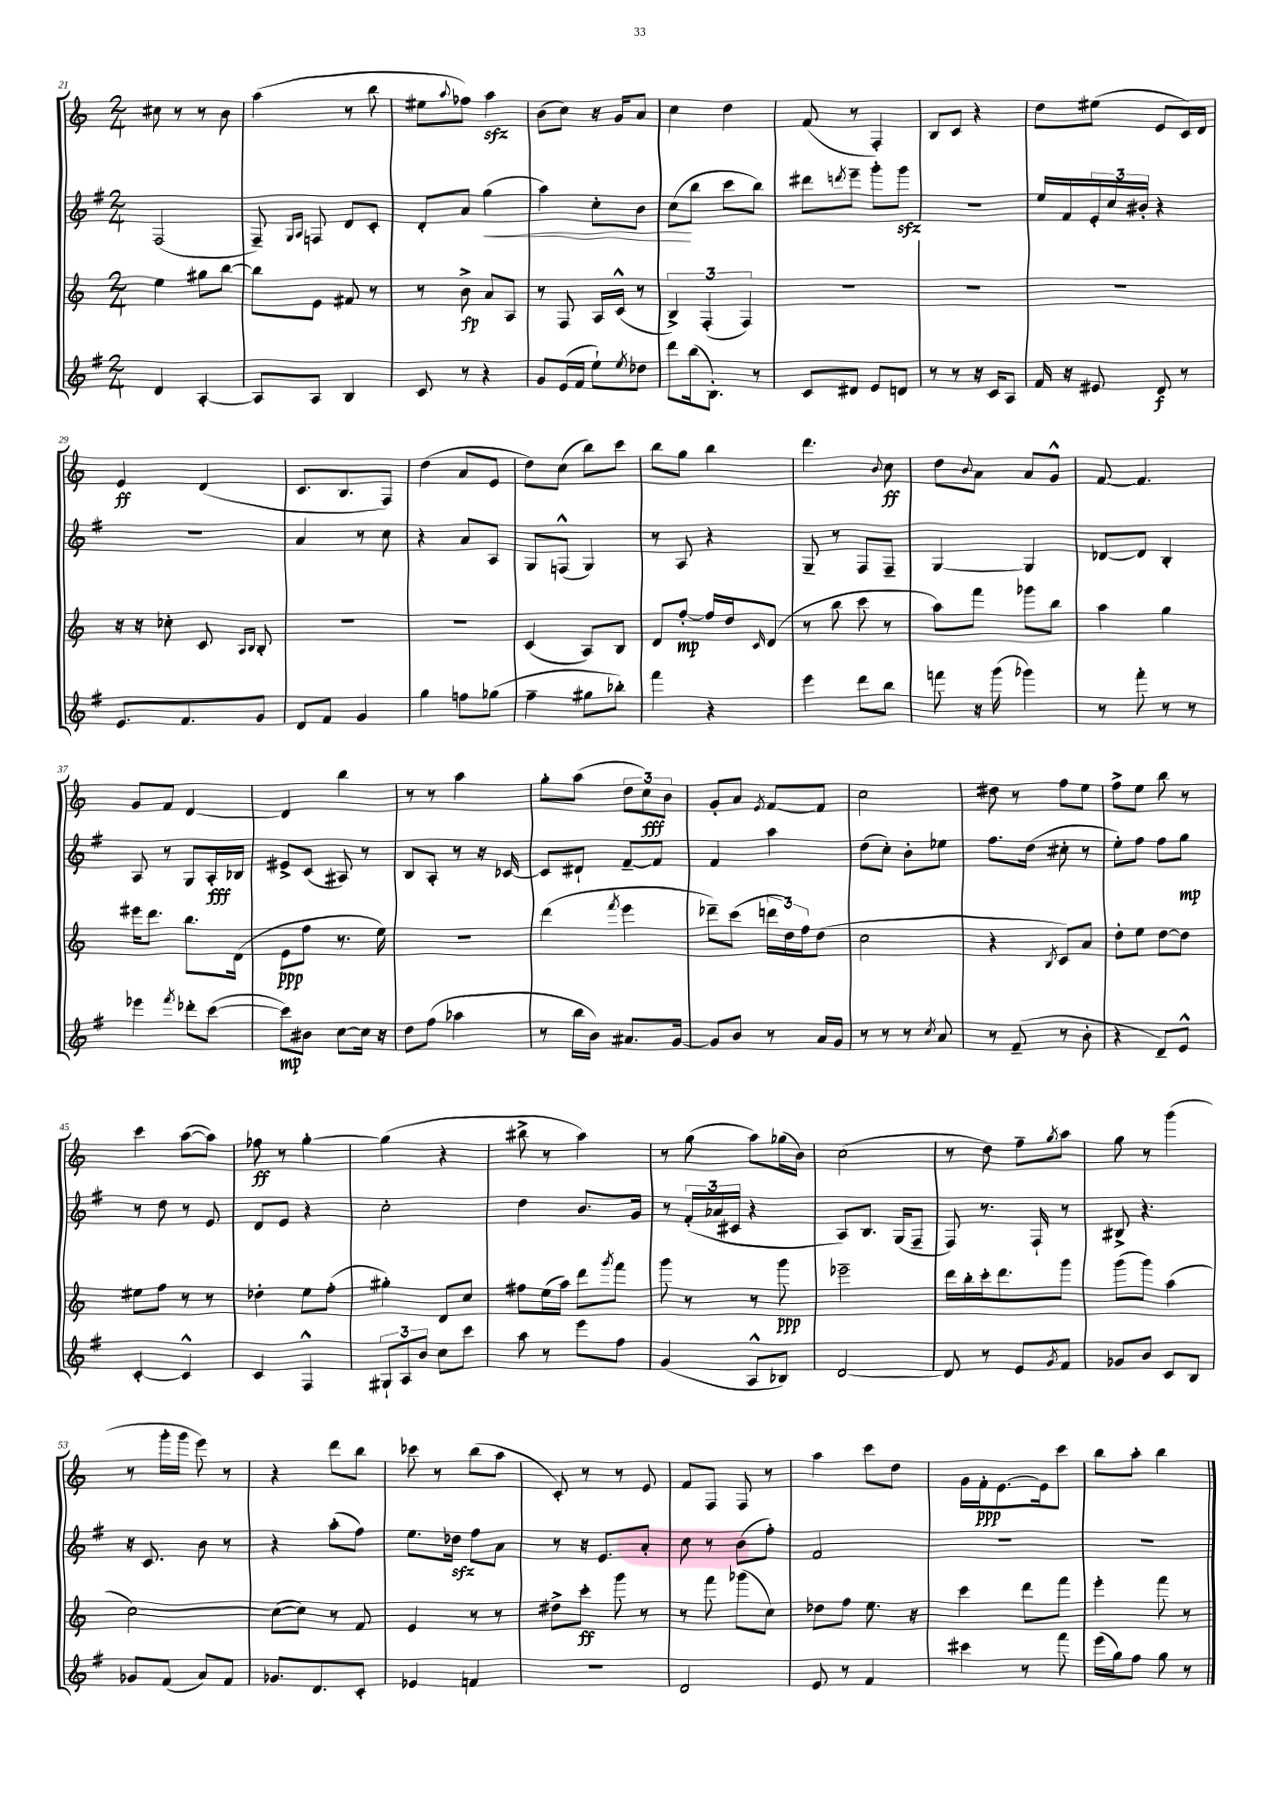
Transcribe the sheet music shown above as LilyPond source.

<<
\new StaffGroup <<
\new Staff = "s0" {
    \clef treble \key c \major \numericTimeSignature \time 2/4
    cis''8 r8 r8 b'8 |
    a''4( r8 b''8 |
    eis''8 \appoggiatura { a''8 } fes''8) a''4\sfz |
    b'8( c''8) r16 g'16 a'8 |
    c''4 d''4 |
    f'8( r8 f4-.) |
    b8 c'8 r4 |
    d''8 eis''8( e'8 c'16) d'16 |
    e'4\ff d'4( |
    c'8. b8. f8) |
    d''4( a'8 e'8 |
    d''8) c''8( b''8) c'''8 |
    b''8 g''8 b''4 |
    d'''4. \appoggiatura { b'8 } c''8\ff |
    d''8 \appoggiatura { b'8 } a'8 a'8 g'8-^ |
    f'8~ f'4. |
    g'8 f'8 d'4~ |
    d'4 b''4 |
    r8 r8 a''4 |
    g''8-. a''8( \tuplet 3/2 { d''8 c''8\fff) b'8 } |
    g'8-. a'8 \acciaccatura { e'8 } f'8~ f'8 |
    c''2 |
    dis''8 r8 f''8 e''8 |
    f''8-> e''8 b''8 r8 |
    c'''4 a''8~( a''8) |
    fes''8\ff r8 g''4~-. |
    g''4( r4 |
    bis''8-> r8 a''4) |
    r8 g''8( a''8) ges''16( b'16) |
    c''2( |
    r8 d''8) f''8-- \acciaccatura { g''8 } a''8 |
    g''8 r8 g'''4( |
    r8 g'''16-. g'''16 e'''8) r8 |
    r4 d'''8 b''8 |
    ces'''8 r8 b''8( a''8 |
    c'8-.) r8 r8 e'8 |
    f'8 f8 f8 r8 |
    a''4 c'''8 d''8 |
    g'16 f'16-.\ppp e'8.~ e'16 c'''8 |
    b''8 a''8-. b''4 \bar "|." |
}
\new Staff = "s1" {
    \clef treble \key g \major \numericTimeSignature \time 2/4
    fis2( |
    fis8--) \grace { g16 a16 } f8 d'8 c'8-. |
    d'8-. a'8 g''4\<( |
    a''4) c''8-. b'8 |
    c''8\!( b''8 c'''8 b''8) |
    dis'''8 \acciaccatura { d'''8 } e'''8-- g'''8-. g'''8\sfz |
    R2 |
    e''16 fis'16 \tuplet 3/2 { e'16-. c''16 bis'16-. } r4 |
    R2 |
    a'4 r8 c''8 |
    r4 a'8 a8 |
    g8 f8-^( g4) |
    r8 a8 r4 |
    g8-- r8 fis8 fis8-- |
    g4~ g4 |
    des'8~ des'8 b4-. |
    a8 r8 g8 a16-.\fff bes16 |
    eis'8-> c'8( ais8) r8 |
    b8 a8-. r8 r16 ces'16~ |
    ces'8 dis'8-! fis'8~-- fis'8 |
    fis'4 a''4 |
    d''8( c''8-.) b'8-. ees''8 |
    fis''8. d''16( cis''8-. r8 |
    e''8-.) fis''8 fis''8 g''8\mp |
    r8 d''8 r8 e'8 |
    d'8 e'8 r4 |
    c''2-. |
    d''4 b'8. g'16 |
    r8 \tuplet 3/2 { fis'16-.( aes'16 cis'16 } r4 |
    a8) b8. g16( fis8-- |
    fis8) r8. fis16-! r8 |
    bis8-> r4. |
    r16 c'8. b'8 r8 |
    r4 a''8-.( fis''8) |
    e''8. des''16\sfz fis''8 a'8 |
    r8 r16 e'8. a'8-. |
    c''8 r8 b'8( fis''8-.) |
    fis'2 |
    R2 |
    R2 \bar "|." |
}
\new Staff = "s2" {
    \clef treble \key c \major \numericTimeSignature \time 2/4
    e''4 gis''8 b''8~ |
    b''8 e'8 fis'8 r8 |
    r8 b'8->\fp a'8 a8 |
    r8 f8 a16 c'16-^( r8 |
    \tuplet 3/2 { b4->) f4-.( f4) } |
    R2 |
    R2 |
    R2 |
    r16 r16 ces''8-. c'8 \grace { a16 b16 } b8-. |
    R2 |
    R2 |
    c'4( a8) b8 |
    d'8 f''8~-.\mp f''16 d''16 \grace { c'16 } d'8( |
    r8 b''8 c'''8 r8 |
    a''8) f'''8 ges'''8 b''8 |
    a''4 g''4 |
    eis'''16 d'''8. b''8. d'16( |
    e'8\ppp f''8 r8. e''16) |
    R2 |
    d'''4( \acciaccatura { f'''8 } e'''4 |
    des'''8--) c'''8( \tuplet 3/2 { d'''16 d''16) f''16 } d''8( |
    c''2 |
    r4 \acciaccatura { b8 } c'8) a'8 |
    d''8-. e''8 d''8~ d''8 |
    eis''8 f''8 r8 r8 |
    des''4-. e''8 f''8-.( |
    gis''4-.) d'8 c''8 |
    fis''8 e''16( a''16) d'''8 \acciaccatura { g'''8 } f'''8 |
    g'''8 r8 r8 g'''8\ppp |
    ees'''2-- |
    d'''16 b''16-. c'''16-. d'''8. g'''8 |
    g'''8( g'''8) a''4( |
    c''2~) |
    c''8~( c''8) r8 f'8 |
    e'4 r8 r8 |
    dis''8-> c'''8-.\ff g'''8 r8 |
    r8 f'''8 ges'''8( c''8) |
    des''8 f''8 e''8. r16 |
    c'''4 d'''8 f'''8 |
    e'''4-. f'''8 r8 \bar "|." |
}
\new Staff = "s3" {
    \clef treble \key g \major \numericTimeSignature \time 2/4
    d'4 a4~-. |
    a8 a8 b4 |
    c'8 r8 r4 |
    g'8 e'16( fis'16 e''8-!) \acciaccatura { e''8 } des''8 |
    d'''8 b''16( b8.-.) r8 |
    c'8 dis'8 e'8 d'8 |
    r8 r8 r16 c'16 a8 |
    fis'16 r16 eis'8 d'8\f r8 |
    e'8. fis'8. g'8 |
    d'8 fis'8 g'4 |
    g''4 f''8 ges''8( |
    fis''4-- gis''8 bes''8-.) |
    fis'''4 r4 |
    e'''4 d'''8 b''8 |
    f'''8 r16 g'''16( ges'''4) |
    r8 fis'''8-. r8 r8 |
    ees'''4 \acciaccatura { fis'''8 } des'''8-. c'''8~( |
    c'''8\mp) bis'8 c''8~ c''16 r16 |
    d''8 fis''8( aes''4 |
    r8 b''16 b'16) ais'8. g'16~ |
    g'8 b'8 r8 a'16 g'16 |
    r8 r8 r8 \acciaccatura { c''8 } a'8 |
    r8 fis'8--( r8 b'8-. |
    r4 d'8--) e'8-^ |
    c'4~-. c'4-^ |
    c'4 fis4-^ |
    \tuplet 3/2 { gis8-! a8 b'8 } c''8 c'''8 |
    a''8 r8 e'''8 fis''8 |
    g'4( a8-^ bes8) |
    d'2~ |
    d'8 r8 e'8 \acciaccatura { g'8 } fis'8 |
    ges'8 b'8 c'8 b8 |
    ges'8 fis'8( a'8) fis'8 |
    ges'8. d'8. c'8-. |
    ees'4 f'4 |
    r2 |
    d'2 |
    e'8 r8 fis'4 |
    cis'''4 r8 fis'''8 |
    e'''16( g''16) fis''8 g''8 r8 \bar "|." |
}
>>
>>
\layout { \context { \Score currentBarNumber = #21 } }
